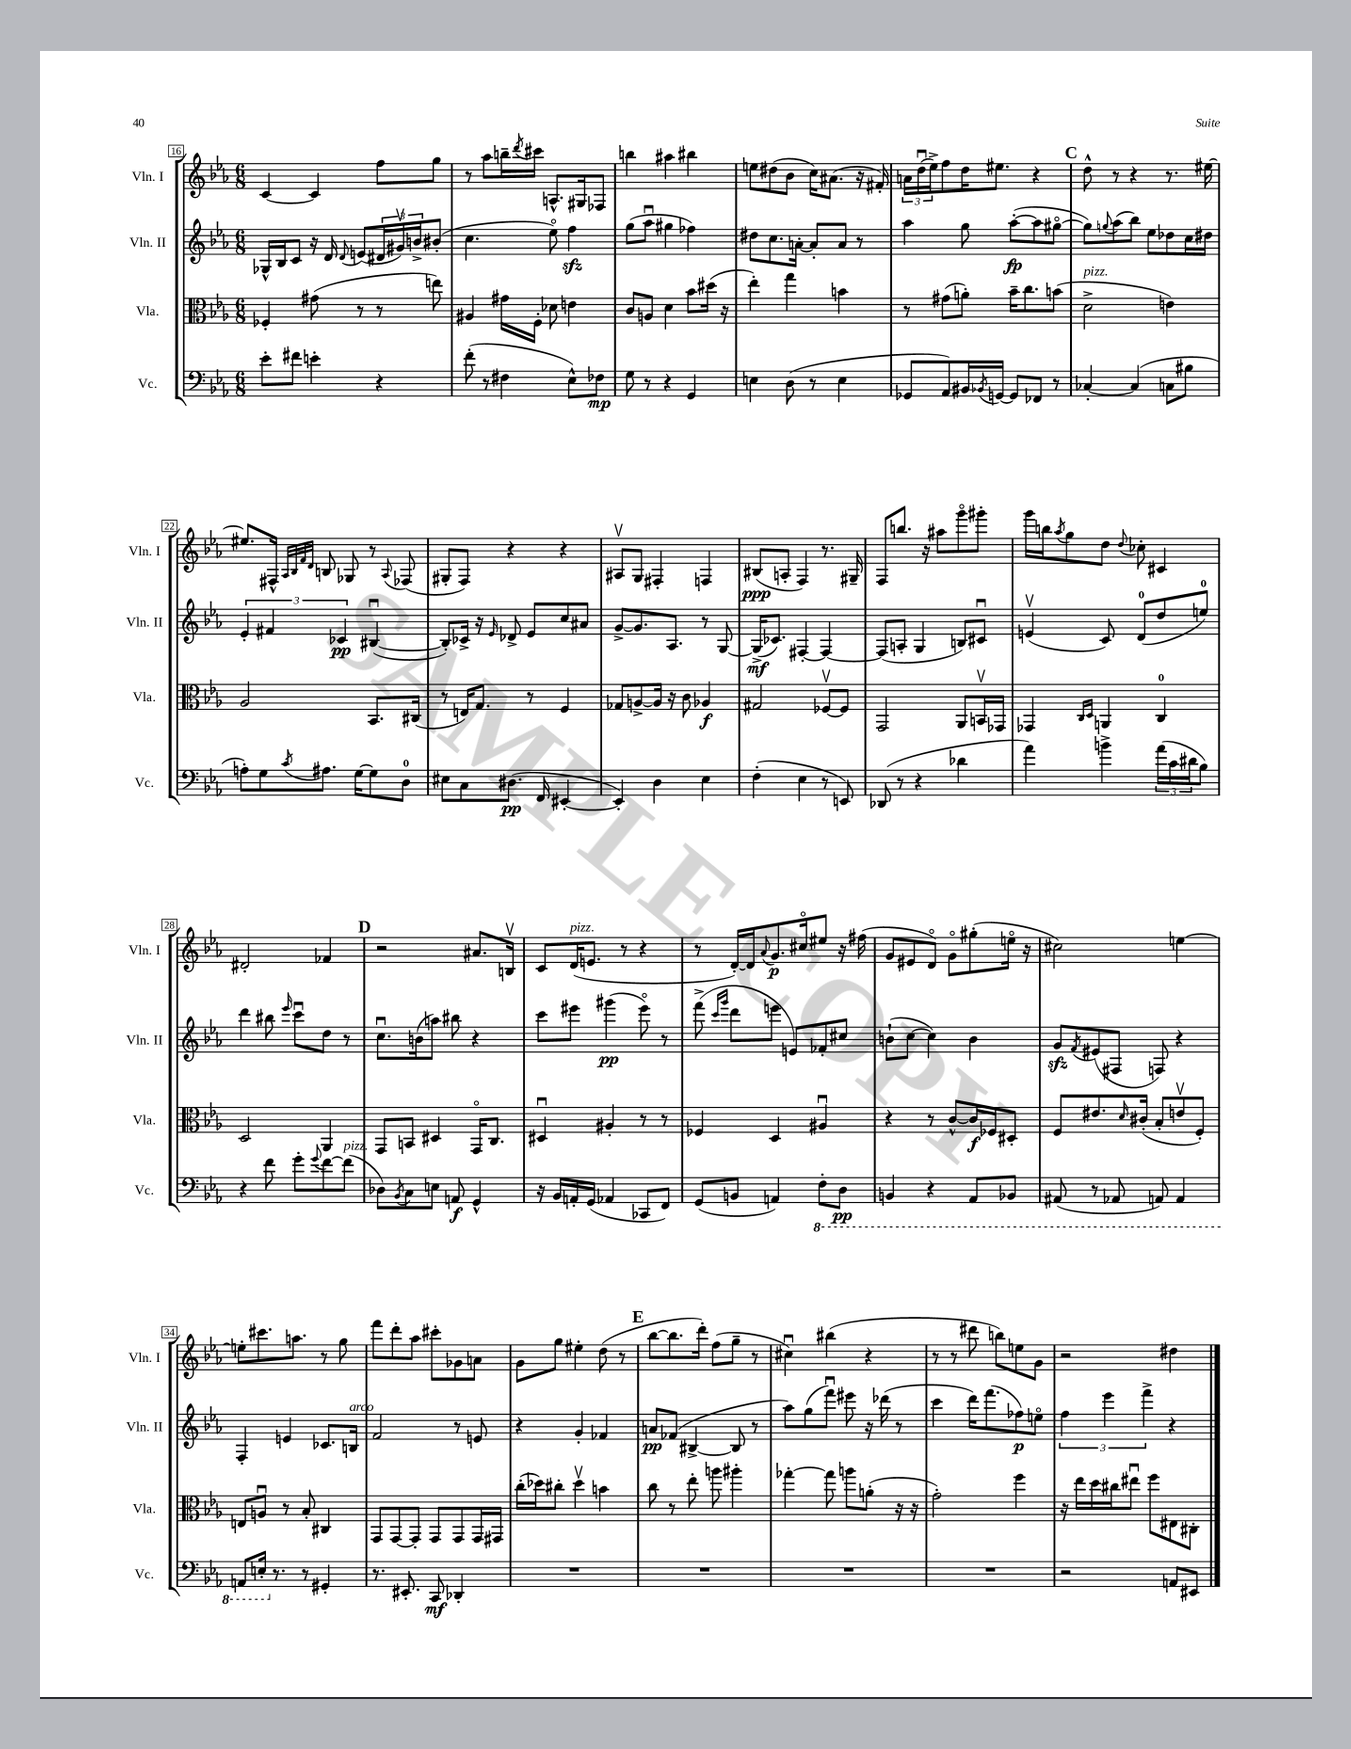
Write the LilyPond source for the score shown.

<<
\new StaffGroup <<
\new Staff = "s0" \with { instrumentName = "Vln. I" shortInstrumentName = "Vln. I" } {
    \clef treble \key ees \major \numericTimeSignature \time 6/8
    c'4~ c'4 f''8 g''8 |
    r8 aes''8 b''16-- \acciaccatura { d'''8 } cis'''16 a8.-^ gis16 fes8 |
    b''4 ais''4 bis''4 |
    e''8 dis''8( bes'8 c''16) ais'8.( r16 fis'16-.) |
    \tuplet 3/2 { a'16 d''16\downbow( ees''16->) } f''8 d''16 eis''8. r4 |
    \mark \markup { \bold "C" } d''8-^ r8 r4 r8. eis''16~ |
    eis''8. fis16-^ \grace { aes32 bes32 f'32 d'32 } b8 ges8 r8 \appoggiatura { aes8 } fes8( |
    gis8-. f8) r4 r4 |
    ais8\upbow g8 fis4-. f4 |
    bis8\ppp( a8-. f4) r8. gis16-- |
    f8 b''8. r16 ais''8 g'''8\flageolet gis'''8-. |
    g'''16 b''16 \acciaccatura { aes''8 } g''8 d''8 \appoggiatura { d''8 } ces''8-. cis'4 |
    dis'2-. fes'4 |
    \mark \markup { \bold "D" } r2 ais'8. b16\upbow |
    c'8 d'16^\markup { \italic "pizz." }( e'8. r8 r4 |
    r8 d'16~-.) d'16 \appoggiatura { aes'8 } g'8.\p cis''16\flageolet eis''8 r16 fis''16( |
    g'8 eis'8 d'8\flageolet) g'8\flageolet gis''8-.( e''16\flageolet r16 |
    cis''2) e''4~ |
    e''8-. cis'''8. a''8. r8 g''8 |
    f'''8 d'''8-. aes''8 cis'''8-. ges'8 a'8 |
    g'8 g''8 eis''4-. d''8( r8 |
    \mark \markup { \bold "E" } bes''8~ bes''8. d'''16-.) f''8( g''8-- r8 |
    cis''4\downbow) bis''4( r4 |
    r8 r8 dis'''8 b''8) e''8 g'8 |
    r2 dis''4 \bar "|." |
}
\new Staff = "s1" \with { instrumentName = "Vln. II" shortInstrumentName = "Vln. II" } {
    \clef treble \key ees \major \numericTimeSignature \time 6/8
    ges16-^ bes16 c'8 r16 d'16 \appoggiatura { d'8 } e'8( \tuplet 3/2 { dis'16 gis'16\upbow) b'16-> } bis'8-.( |
    c''4. ees''8\flageolet) f''4\sfz |
    g''8( aes''8\downbow gis''4 fes''4) |
    dis''8 c''8. a'16~-. a'8-. a'8 r8 |
    aes''4 g''8 aes''8~-.\fp( aes''8 gis''8~\flageolet |
    \mark \markup { \bold "C" } gis''8) \appoggiatura { g''8 } aes''8( bes''8) ees''8 des''8 c''16 dis''16 |
    \tuplet 3/2 { ees'4-. fis'4 ces'4\pp } bis4~\downbow( |
    bis8-.) ces'16-> r16 \grace { ees'16 } des'8-> ees'8 c''8 ais'8 |
    g'8~-> g'8. aes8. r8 g8~ |
    g16->\mf( ces'8.) fis4~-. fis4~ |
    fis8( a8-. g4 b8) cis'8\downbow |
    e'4\upbow( c'8) d'8-0( d''8 e''8-0) |
    d'''4 bis''8 \grace { ees'''16 } c'''8\downbow d''8 r8 |
    \mark \markup { \bold "D" } c''8.\downbow b'16( a''8) bis''8 r4 |
    c'''8 eis'''8 gis'''4\pp( eis'''8\flageolet) r8 |
    f'''8->( \grace { c'''16 g'''16 } d'''8 e'''8 e'8) fes'8-. cis''8 |
    b'8-!( c''8~ c''4) b'4 |
    g'8\sfz \acciaccatura { f'8 } eis'8( fis8 f8) r4 |
    f4-. e'4 ces'8. b16^\markup { \italic "arco" } |
    f'2 r8 e'8 |
    r4 g'4-. fes'4 |
    \mark \markup { \bold "E" } a'8\pp fes'8( bis4~-> bis8 r8 |
    aes''8) g''8( f'''8\downbow) eis'''8 r16 des'''16( r8 |
    c'''4 d'''16) f'''8.( fes''8\p) e''8\flageolet |
    \tuplet 3/2 { f''4 ees'''4 f'''4-> } r4 \bar "|." |
}
\new Staff = "s2" \with { instrumentName = "Vla." shortInstrumentName = "Vla." } {
    \clef alto \key ees \major \numericTimeSignature \time 6/8
    fes4-. gis'8( r8 r8 e''8) |
    ais4 gis'16 f16-. des'8 e'4 |
    c'8 a8 d'4 bes'8 dis''16( r16 |
    ees''4-.) g''4 b'4 |
    r8 gis'8( a'8-.) bes'16-- c''8. b'8( |
    \mark \markup { \bold "C" } d'2->^\markup { \italic "pizz." } e'4) |
    aes2 bes,8. cis16( |
    r8 e16) g8. r8 f4 |
    ges8 a8~-> a16 r16 c'8 aes4\f |
    gis2 fes8~\upbow fes8 |
    g,2 aes,8 b,16\upbow ges,16 |
    ges,4 \grace { c16 d16 } a,4 c4-0 |
    d2 aes,4 |
    \mark \markup { \bold "D" } g,8 b,8 dis4 g,16\flageolet c8. |
    dis4\downbow ais4-. r8 r8 |
    fes4 d4 ais4\downbow |
    r4 r8 c'8~-^ c'16\f fes16 dis8-. |
    f8 eis'8. \grace { d'16 } cis'16-.( bes8-. e'8\upbow f8-.) |
    e8 a8\downbow r8 bes8-. cis4 |
    g,8 g,8~ g,8-. g,8 g,8 g,16 gis,16 |
    c''16-.( des''16) cis''8-. des''4\upbow b'4 |
    \mark \markup { \bold "E" } c''8 r8 ees''8-. a''8 ais''4-. |
    ges''4~-. ges''8 a''8 a'8-.( r16 r16 |
    g'2-.) f''4 |
    r16 ees''16 d''16 cis''16 eis''8\downbow f''8 eis8 cis8-. \bar "|." |
}
\new Staff = "s3" \with { instrumentName = "Vc." shortInstrumentName = "Vc." } {
    \clef bass \key ees \major \numericTimeSignature \time 6/8
    ees'8-. fis'8 e'4-. r4 |
    f'8-.( r8 fis4 ees8-^) fes8\mp |
    g8 r8 r4 g,4 |
    e4 d8( r8 e4 |
    ges,8 aes,8) bis,16 \acciaccatura { bes,8 } g,16~ g,8 fes,8 r8 |
    \mark \markup { \bold "C" } ces4~-. ces4( c8 bis8 |
    a8-.) g8 \acciaccatura { c'8 } ais8. g16~ g8 d8-0 |
    eis8 c8 dis8.\pp( f,16 eis,4~-. |
    eis,4-.) d4 ees4 |
    f4-.( ees4 r8 e,8) |
    des,8( r8 r4 des'4 |
    aes'4) b'4-> \tuplet 3/2 { aes'16( c'16 dis'16 } bes8) |
    r4 f'8 g'8-. \appoggiatura { g'8 } f'8~ f'8^\markup { \italic "pizz." }( |
    \mark \markup { \bold "D" } des8) \acciaccatura { bes,8 } c8 e8 a,8\f g,4-^ |
    r16 bes,16 a,16-. g,16( aes,4 ces,8 f,8) |
    g,8( b,8 a,4) \ottava #-1 f,8-. d,8\pp |
    b,,4 r4 aes,,8 bes,,8 |
    ais,,8( r8 aes,,8 a,,8) a,,4 |
    a,,8 e,16-. \ottava #0 r8. r8 gis,4-. |
    r8. eis,8.-. c,8\mf des,4-. |
    R2. |
    \mark \markup { \bold "E" } R2. |
    R2. |
    R2. |
    r2 a,8 eis,8 \bar "|." |
}
>>
>>
\layout { \context { \Score currentBarNumber = #16 \override BarNumber.stencil = #(make-stencil-boxer 0.1 0.3 ly:text-interface::print) } }
